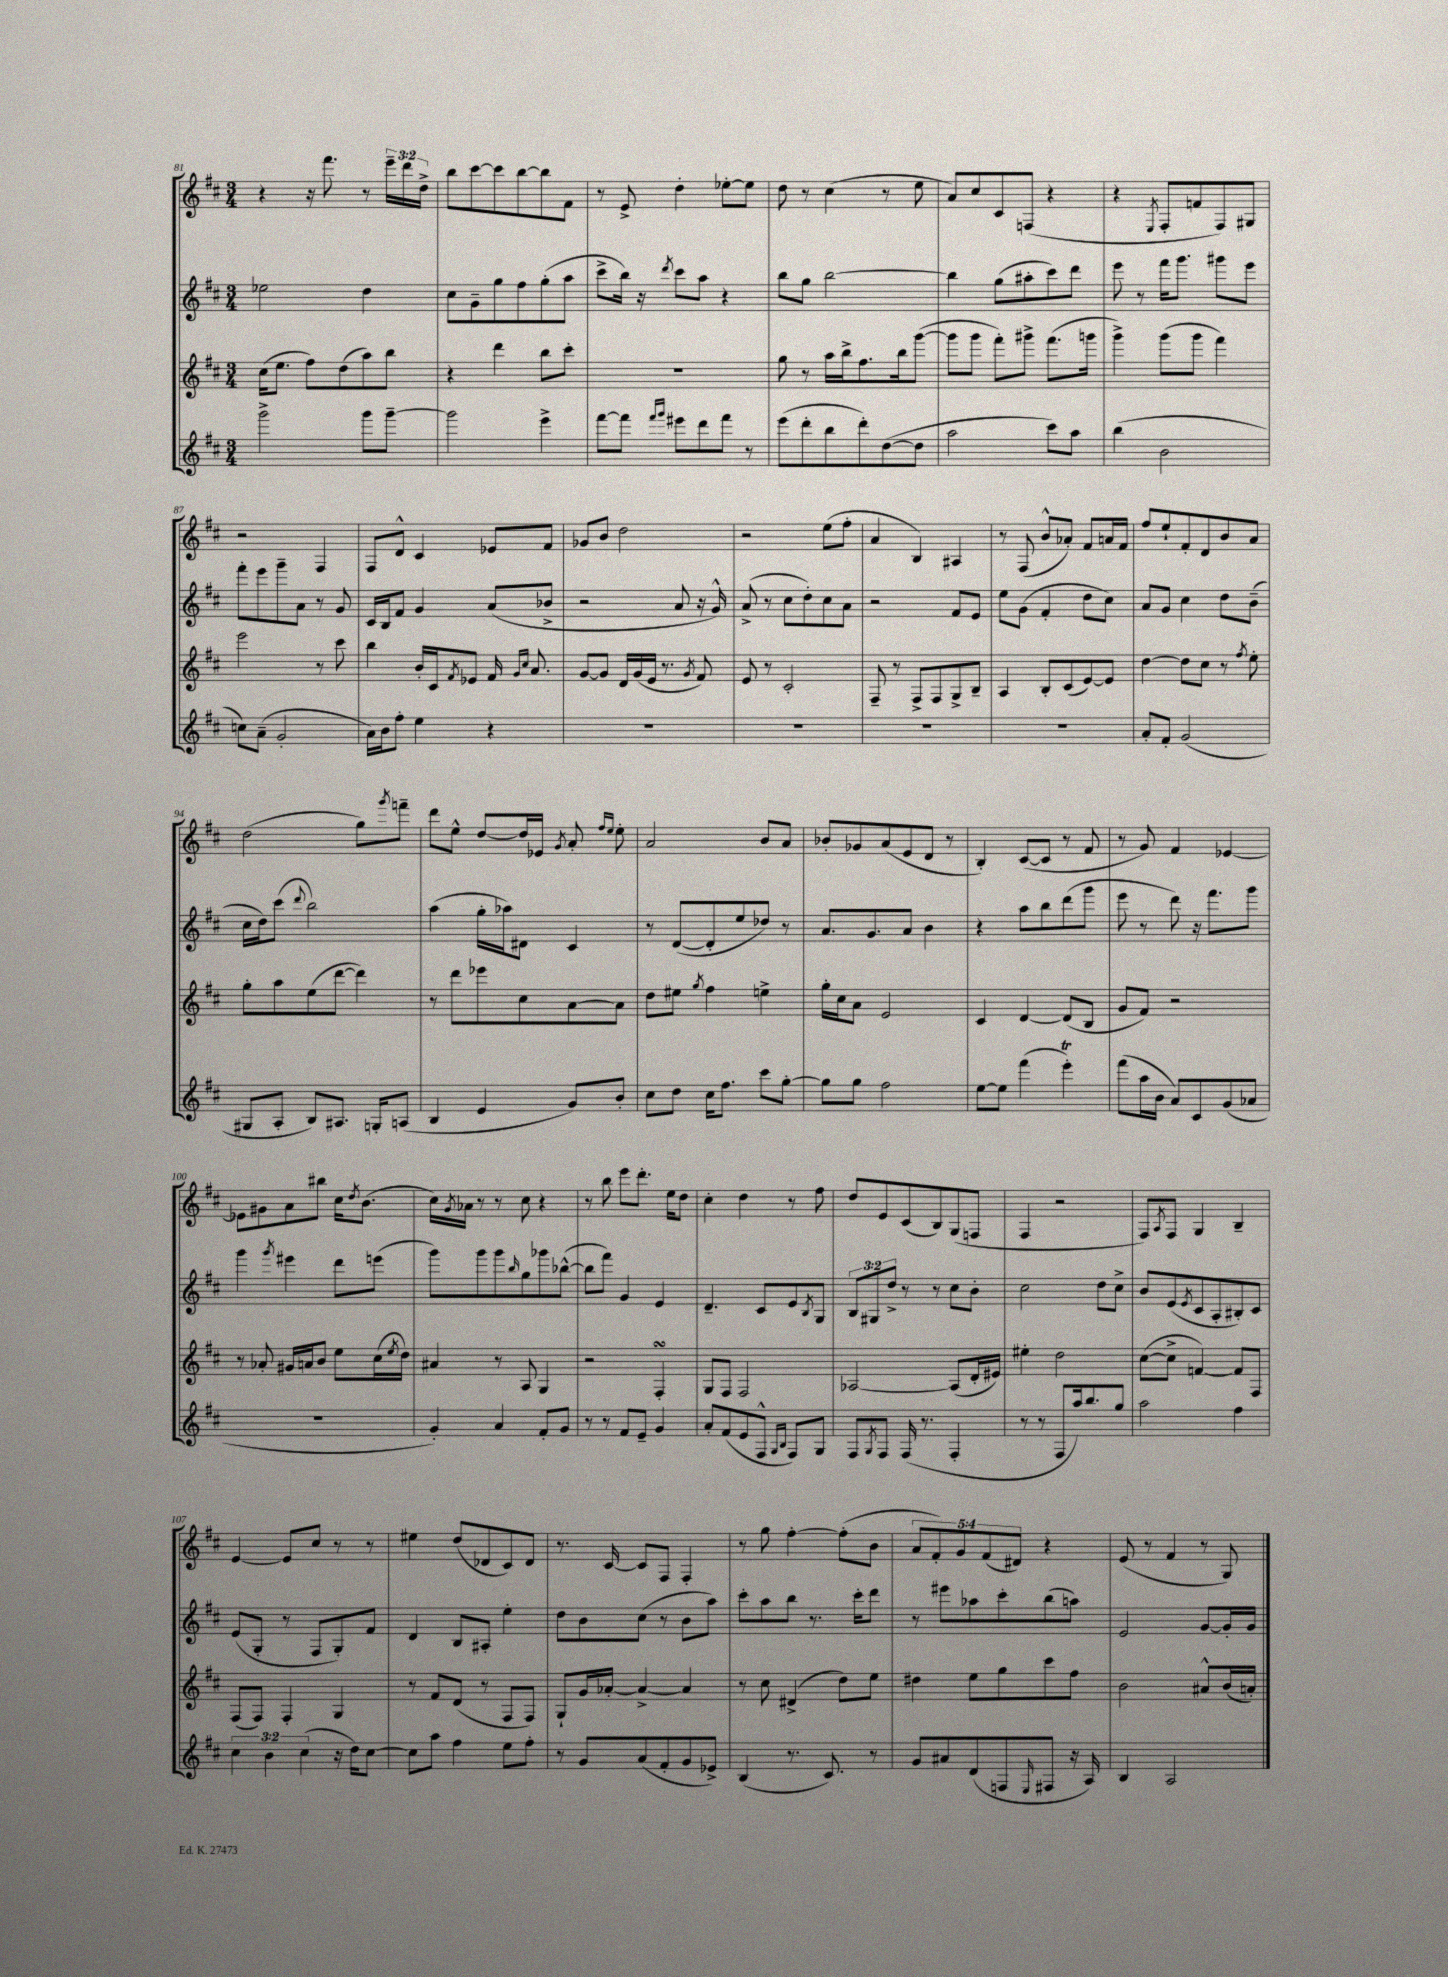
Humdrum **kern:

**kern	**kern	**kern	**kern
*staff4	*staff3	*staff2	*staff1
*clefG2	*clefG2	*clefG2	*clefG2
*k[f#c#]	*k[f#c#]	*k[f#c#]	*k[f#c#]
*M3/4	*M3/4	*M3/4	*M3/4
2ggg^\	(16cc#\LK	2ee-\	4r
.	8.ee\J	.	.
.	8ff#\L)	.	16r
.	.	.	8.fff#\
.	(8dd\	.	.
8ggg\L	8aa\)	4dd\	8r
[8ggg~\J	8bb\J	.	24eee~\LL
.	.	.	24ddd\
.	.	.	24dd^\JJ
=	=	=	=
2ggg\]	4r	8cc#\L	8bb\L
.	.	8g~\	[8ccc#\
.	4ddd\	8gg\	8ccc#\]
.	.	8ff#\	[8bb\
4eee^\	8bb\L	(8gg'\	8bb\]
.	8ccc#'\J	8aa\J	8f#\J
=	=	=	=
[8fff#\L	2.r	8ccc#^\L	8r
8fff#\]J	.	16bb\Jk)	8e^/
.	.	16r	.
16qqfff#/LL	.	.	.
16qqggg/JJ	.	8qddd/	.
8eee#\L	.	8ccc#\L	4dd'\
8ddd\	.	8aa\J	.
8fff#\J	.	4r	[8ee-'\L
8r	.	.	8ee-\]J
=	=	=	=
(8eee\L	8gg\	8bb\L	8dd\
8ddd'\	8r	8gg\J	8r
8bb\	16aa\LL	[2bb\	(4cc#\
.	16bb^\J	.	.
8ddd'\)	8.ff#\	.	.
([8dd\	.	.	8r
.	16bb\k	.	.
8dd\]J	([8ggg\J	.	8ee\
=	=	=	=
2aa\	8ggg\]L	4bb\]	8a/L)
.	8ggg\J	.	8cc#/
.	8fff#'\L)	(8gg\L	8c#/
.	8ggg#^\J	8aa#'\	(8F/J
8ccc#\L)	(8.fff#\L	8ccc#\)	4r
8aa\J	.	8ddd\J	.
.	16ggg\Jk	.	.
=	=	=	=
(4bb\	4ggg^\)	8eee\	4r
.	.	8r	.
.	.	.	8qE/
2b\	(8ggg\L	16fff#\LK	8F#'/L
.	.	8.ggg\J	.
.	8ggg\J	.	8f/
.	4fff#\)	8ggg#\L	8F#/)
.	.	8eee\J	8G#/J
=	=	=	=
8cc\L)	2eee\	8fff#'\L	2r
(8a~\J	.	8eee\	.
2g'/	.	8ggg~\	.
.	.	8a\J	.
.	8r	8r	4F#/
.	8ccc#\	8g/	.
=	=	=	=
16a\LL)	4bb\	16c#/LL	8F#/L
16b\J	.	16B/J	.
8ff#'\J	.	8f#/J	8d^^/J
4ee\	16b'/LL	4g/	4c#/
.	16c#/J	.	.
.	8qf#/	.	.
.	8e-/J	.	.
4r	16f#/	(8a/L	8e-/L
.	16qqg/LL	.	.
.	16qqcc#/JJ	.	.
.	8.a/	.	.
.	.	8b-^/J	8f#/J
=	=	=	=
2.r	[8g/L	2r	8g-/L
.	8g/]J	.	8b/J
.	16d/LL	.	2dd\
.	(16g/	.	.
.	16e/JJ	.	.
.	8.r	.	.
.	.	8a/	.
.	8qg/	.	.
.	8f#/)	16r	.
.	.	16g^^/)	.
=	=	=	=
2.r	8e/	(8a^/	2r
.	8r	8r	.
.	2c#'/	8cc#\L	.
.	.	8dd'\)	.
.	.	8cc#\	(8ee\L
.	.	8a\J	8ff#'\J
=	=	=	=
2.r	8F#~/	2r	4a/
.	8r	.	.
.	8F#^/L	.	4B/)
.	8F#/	.	.
.	8G^/	8f#/L	4A#/
.	8B~/J	8e/J	.
=	=	=	=
2.r	4A/	8ee\L	8r
.	.	(8g\J	(8F#/
.	8B'/L	4f#'/	8b^^/L
.	(8c#/	.	8a-'/J)
.	[8e/)	8dd\L	8f#/L
.	8e/]J	8cc#\J)	16a/L
.	.	.	16f#/JJ
=	=	=	=
8a'/L	[4dd\	8a/L	8ff#/L
8f#'/J	.	8g/J	8ee`/
(2g/	8dd\]L	4cc#\	8f#'/
.	8cc#\J	.	8d/
.	8r	8dd\L	8b/
.	8qff#/	.	.
.	8ee'\	(8b~\J	8a/J
=	=	=	=
8G#/L	8gg'\L	16cc#\LL	(2dd\
.	.	16dd\J)	.
8A'/J	8aa\	(8ccc#\J	.
.	.	8qqddd/	.
8B/L)	(8ee\	2bb\)	.
8.A#/J	[8ddd\J	.	.
.	4ddd\])	.	8gg\L)
16G'/LK	.	.	.
.	.	.	8qggg/
(8A/J	.	.	8fff~\J
=	=	=	=
4B/	8r	(4aa\	8ddd\L
.	8ddd\L	.	8ee^^\J
4e/	8eee-\	16gg'\LL	[8dd/L
.	.	16aa-\J)	.
.	8cc#\	8d#\J	16dd/]L
.	.	.	16e-/JJ
.	.	.	8qg/
8g/L)	[8a\	4c#/	8a'/
.	.	.	16qqff#/LL
.	.	.	16qqee/JJ
8b'/J	8a\]J	.	8ee'\
=	=	=	=
8cc#\L	8dd\L	8r	2a/
8dd\J	8ee#\J	([8d/L	.
.	8qgg/	.	.
16cc#\LK	4ff#\	8d'/]	.
8.ff#\J	.	.	.
.	.	8ee/	.
8ccc#\L	4ee^\	8dd-/J)	8b/L
[8gg'\J	.	8r	8a/J
=	=	=	=
8gg\]L	16gg'\LL	8.a/L	8b-'/L
.	16cc#\J	.	.
8gg\J	8a\J	.	8g-/
.	.	8.g/	.
2ff#\	2e/	.	(8a/
.	.	8a/J	8e/
.	.	4b\	8d/J
.	.	.	8r
=	=	=	=
[8ee\L	4c#/	4r	4B'/)
8ee\]J	.	.	.
(4fff#\	[4d/	8aa\L	([8c#/L
.	.	8bb\	8c#/]J
4eee'\)	(8d/]L	(8ddd\	8r
.	8B/J	8ggg\J	8f#/
=	=	=	=
(8fff#\L	8g/L	8eee\	8r
16aa\L	8f#/J)	8r	8g/)
16b\JJ	.	.	.
8a/L)	2r	8ddd\)	4f#/
8c#/	.	16r	.
.	.	8.fff#\L	.
(8g/	.	.	[4e-/
8a-/J	.	8ggg\J	.
=	=	=	=
2.r	8r	4ggg\	8e-\]L
.	8a-'/	.	8g#\
.	.	8qggg/	.
.	16g#/LL	4eee#\	8a\
.	16a/J	.	.
.	8b/J	.	8bb#\J
.	8ee\L	8ddd\L	16cc#\LK
.	.	.	8qdd/
.	.	.	(8.b\J
.	(16cc#\L	(8eee\J	.
.	8qee/	.	.
.	16dd\JJ)	.	.
=	=	=	=
4g'/)	4a#/	8ggg\L)	16cc#\LL)
.	.	.	8qg/
.	.	.	16a-\JJ
.	.	8ggg\	8r
4a/	8r	8ggg\	8r
.	.	16qqbb/	.
.	8A/	8gg\	8cc#\
8f#'/L	4G/	8ggg-\	4r
8g/J	.	([8bb-^^\J	.
=	=	=	=
8r	2r	8bb-\]L	8r
8r	.	8fff#\J)	8bb\
8f#/L	.	4g/	8eee\L
8e~/J	.	.	8.ddd'\J
4g/	4F#'/	4e/	.
.	.	.	16ee\LK
.	.	.	8dd\J
=	=	=	=
8a'/L	8G/L	4.d~/	4cc#'\
(8f#/	8F#/J	.	.
8e/	2F#/	.	4dd\
8F#^^/J	.	8c#/L	.
16qqG/LL	.	.	.
16qqB/JJ	.	.	.
8F#/L)	.	8e/	8r
.	.	8qB/	.
8G/J	.	8G/J	8ff#\
=	=	=	=
8F#/L	[2A-/	12B/L	8dd/L
.	.	12G#/	.
8qG/	.	.	.
8F#/J	.	.	8e/
.	.	12dd^/J	.
(16F#/	.	8r	(8c#/
8.r	.	.	.
.	.	8r	8B/)
4F#'/	(8A-/]L	8cc#\L	(8G/
.	16d'/L	8b'\J	8F/J
.	16e#/JJ)	.	.
=	=	=	=
8r	4ee#'\	2cc#\	4F#/
8r	.	.	.
8F#/L	2dd\	.	2r
16aa/k)	.	.	.
8.bb/	.	.	.
.	.	8dd\L	.
8gg/J	.	8cc#^\J	.
=	=	=	=
2aa\	([8cc#\L	8b/L	8F#/L)
.	.	.	8qA/
.	8cc#^\]J	(8e/	8F#/J
.	.	8qe/	.
.	[4f/)	8c#/	4G/
.	.	8A'/	.
4ff#\	8f/]L	8B#'/)	4B~/
.	8F#/J	8c#/J	.
=	=	=	=
6cc#\	(8F#/L	(8e/L	[4e/
.	8F#/J)	8G'/J	.
6b\	.	.	.
.	4F#'/	8r	8e/]L
(6cc#\	.	.	.
.	.	8F#/L	8cc#/J
16r	4G/	8G'/)	8r
16dd\LK)	.	.	.
[8cc#\J	.	8f#/J	8r
=	=	=	=
8cc#\]L	8r	4d/	4ee#\
8aa\J	8f#/L	.	.
4ff#\	(8d/J	8B/L	(8dd/L
.	8r	8A#'/J	8d-/
8ee\L	8F#/L	4ee'\	8c#/)
8ff#'\J	8F#/J)	.	8d-/J
=	=	=	=
8r	8G`/L	8dd\L	8.r
8g/L	16g/L	8b\	.
.	[16a-'/JJ	.	[16c#/
(8a/	4a-^/_	(8cc#\J	8c#/]L
8f#'/	.	8r	8F#/J
8g/	4a-/]	8b\L	4F#'/
8e-^/J)	.	8aa\J)	.
=	=	=	=
(4B/	8r	8ccc#'\L	8r
.	8cc#\	8aa\	8gg\
8.r	(4d#^/	8bb\J	[4ff#'\
.	.	8.r	.
8.c#/)	.	.	.
.	8dd\L)	.	(8ff#'\]L
.	.	16ccc#'\LK	.
8r	8ee\J	8ddd\J	8b\J
=	=	=	=
8g/L	4dd#\	8r	10a/L
.	.	.	10f#'/)
8a#/	.	8eee#\L	.
.	.	.	10g/
(8d/	8ee\L	8aa-\	.
.	.	.	(10f#/
8F/	8gg\	8ccc#'\	.
.	.	.	10d#/J)
16qqE/	.	.	.
8F#/J	8ccc#\	(8bb\	4r
16r	8ff#\J	8aa\J)	.
16A/)	.	.	.
=	=	=	=
4B/	2b\	2e/	(8e/
.	.	.	8r
2A/	.	.	4f#/
.	8a#^^/L	[8g/L	8r
.	(16b/L	16g'/]L	8G/)
.	16a'/JJ)	16g/JJ	.
==	==	==	==
*-	*-	*-	*-
